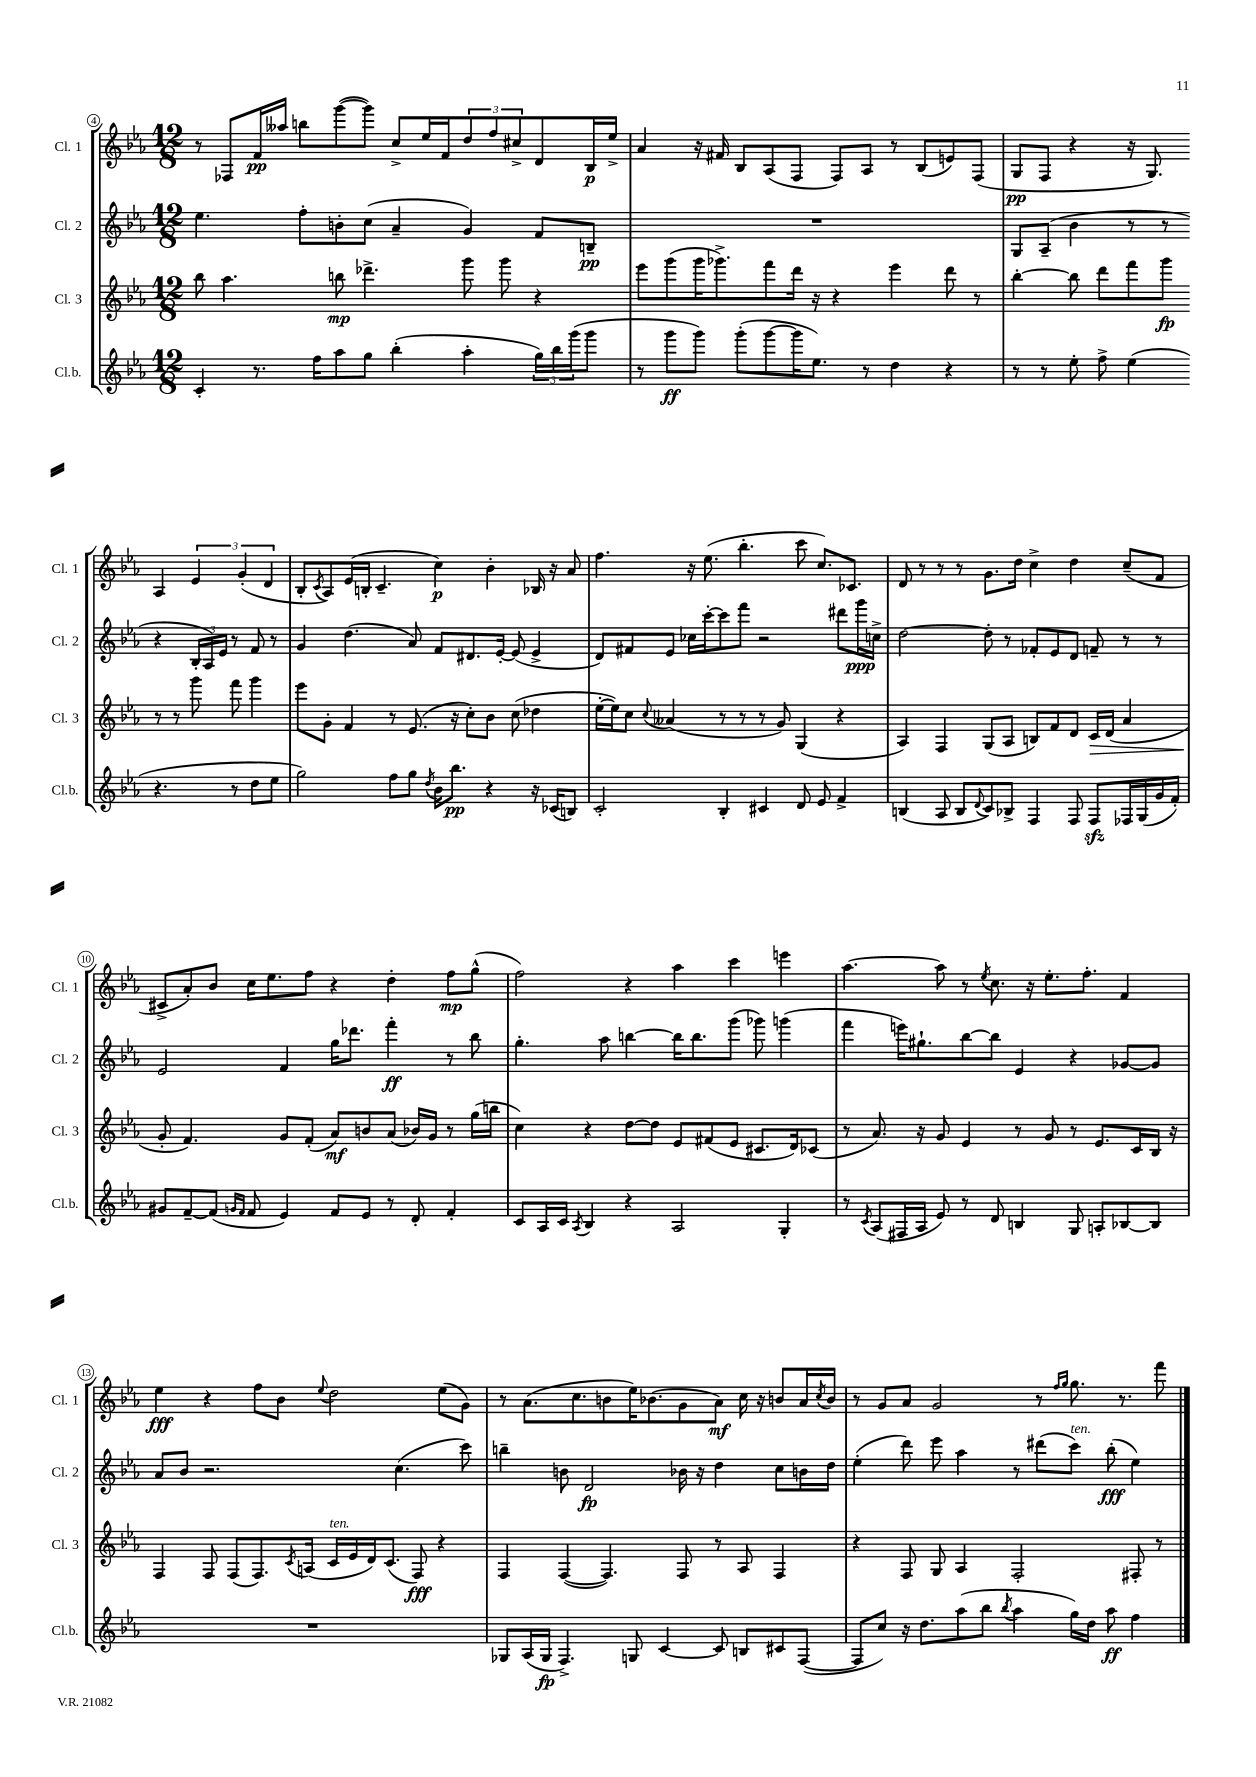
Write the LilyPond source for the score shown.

<<
\new StaffGroup <<
\new Staff = "s0" \with { instrumentName = "Cl. 1" shortInstrumentName = "Cl. 1" } {
    \clef treble \key ees \major \numericTimeSignature \time 12/8
    r8 fes8 f'16\pp aeses''16 b''8 g'''8~( g'''8) c''8-> ees''16 f'16 \tuplet 3/2 { d''8 f''8 cis''8-> } d'8 bes16\p ees''16-> |
    aes'4 r16 fis'16 bes8 aes8( f8 f8) aes8 r8 bes8( e'8) f8( |
    g8\pp f8 r4 r16 g8.) aes4 \tuplet 3/2 { ees'4 g'4-.( d'4 } |
    bes8-. \acciaccatura { c'8 } aes8) ees'16( b16-. c'4.-- c''4\p) bes'4-. bes16 r16 aes'8 |
    f''4. r16 ees''8.( bes''4.-. c'''8 c''8.) ces'8. |
    d'8 r8 r8 r8 g'8. d''16 c''4-> d''4 c''8--( f'8 |
    cis'8-> aes'8-.) bes'8 c''16 ees''8. f''8 r4 d''4-. f''8\mp g''8-^( |
    f''2) r4 aes''4 c'''4 e'''4 |
    aes''4.~ aes''8 r8 \acciaccatura { ees''8 } c''8. r16 ees''8.-. f''8.-. f'4 |
    ees''4\fff r4 f''8 bes'8 \appoggiatura { ees''8 } d''2 ees''8( g'8) |
    r8 aes'8.( c''8. b'8 ees''16) bes'8.( g'8 aes'8\mf) c''16 r16 b'8 aes'16 \acciaccatura { c''8 } b'16 |
    r8 g'8 aes'8 g'2 r8 \grace { f''16 g''16 } g''8. r8. f'''8 \bar "|." |
}
\new Staff = "s1" \with { instrumentName = "Cl. 2" shortInstrumentName = "Cl. 2" } {
    \clef treble \key ees \major \numericTimeSignature \time 12/8
    ees''4. f''8-. b'8-. c''8( aes'4-- g'4) f'8 b8--\pp |
    R1. |
    g8 aes8--( bes'4 r8 r8 r4 \tuplet 3/2 { bes16-. aes16) ees'16 } r8 f'8 r8 |
    g'4 d''4.( aes'8) f'8 dis'8. ees'16~-. ees'8( ees'4-> |
    d'8) fis'8 ees'8 ces''16 c'''16~-. c'''8 f'''8 r2 dis'''8 g'''16\ppp c''16-> |
    d''2~ d''8-. r8 fes'8-. ees'8 d'8 f'8-- r8 r8 |
    ees'2 f'4 g''16 des'''8. f'''4-.\ff r8 bes''8 |
    g''4.-. aes''8 b''4~ b''16 b''8. g'''8( ges'''8) g'''4( |
    f'''4 e'''16) gis''8.-! bes''8~ bes''8 ees'4 r4 ges'8~ ges'8 |
    aes'8 bes'8 r2. c''4.( c'''8) |
    b''4-- b'8 d'2\fp bes'16 r16 d''4 c''8 b'16 d''16 |
    ees''4-.( d'''8) ees'''8 aes''4 r8 dis'''8( c'''8^\markup { \italic "ten." }) bes''8-.\fff( ees''4) \bar "|." |
}
\new Staff = "s2" \with { instrumentName = "Cl. 3" shortInstrumentName = "Cl. 3" } {
    \clef treble \key ees \major \numericTimeSignature \time 12/8
    bes''8 aes''4. b''8\mp des'''4.-> g'''8 g'''8 r4 |
    ees'''8 g'''8( g'''16 ges'''8.->) f'''8 d'''16 r16 r4 ees'''4 d'''8 r8 |
    bes''4~-. bes''8 d'''8 f'''8 g'''8\fp r8 r8 g'''8 f'''8 g'''4 |
    ees'''8 g'8-. f'4 r8 ees'8.( r16 c''8-.) bes'8 c''8( des''4 |
    ees''16~-. ees''16) c''8 \appoggiatura { c''8 } aeses'4( r8 r8 r8 g'8) g4( r4 |
    aes4) f4 g8( aes8 b8) f'8 d'8 c'16\> d'16( aes'4 |
    g'8-.\! f'4.) g'8 f'8-.( aes'8\mf) b'8 aes'8( bes'16) g'16 r8 g''16( b''16 |
    c''4) r4 d''8~ d''8 ees'8 fis'8( ees'8 cis'8. d'16) ces'8( |
    r8 aes'8.) r16 g'8 ees'4 r8 g'8 r8 ees'8. c'16 bes16 r16 |
    f4 f8 f8( f8.) \acciaccatura { c'8 } a16( c'16^\markup { \italic "ten." } ees'16 d'16) c'8.( f8\fff) r4 |
    f4 f4~( f4.) f8 r8 aes8 f4 |
    r4 f8 g8 aes4 f2-. fis8-. r8 \bar "|." |
}
\new Staff = "s3" \with { instrumentName = "Cl.b." shortInstrumentName = "Cl.b." } {
    \clef treble \key ees \major \numericTimeSignature \time 12/8
    c'4-. r8. f''16 aes''8 g''8 bes''4-.( aes''4-. \tuplet 3/2 { g''16) bes''16 g'''16( } g'''8 |
    r8 g'''8\ff g'''8) g'''8-.( g'''8~ g'''16 ees''8.) r8 d''4 r4 |
    r8 r8 ees''8-. f''8-> ees''4( r4. r8 d''8 ees''8 |
    g''2) f''8 g''8 \acciaccatura { d''8 } bes'16 bes''8.\pp r4 r16 ces'16( b8) |
    c'2-. bes4-. cis'4 d'8 ees'8 f'4-> |
    b4( aes8 b8 \appoggiatura { d'8 } c'8) bes8-> f4 f8 f8\sfz fes16 g16( g'16 f'16-.) |
    gis'8 f'8~-- f'8( \grace { g'16 f'16 } f'8 ees'4) f'8 ees'8 r8 d'8-. f'4-. |
    c'8 aes16 c'16 \acciaccatura { aes8 } bes4 r4 aes2 g4-. |
    r8 \acciaccatura { c'8 } aes8( fis16 aes16 ees'8) r8 d'8 b4 g8 a8-. bes8~ bes8 |
    R1. |
    ges8 aes16( ges16\fp f4.->) g8 c'4~ c'8 b8 cis'8 f8~( |
    f8 c''8) r16 d''8. aes''8( bes''8 \acciaccatura { bes''8 } aes''4 g''16) d''16 aes''8\ff f''4 \bar "|." |
}
>>
>>
\layout { \context { \Score currentBarNumber = #4 \override BarNumber.stencil = #(make-stencil-circler 0.1 0.3 ly:text-interface::print) } }
